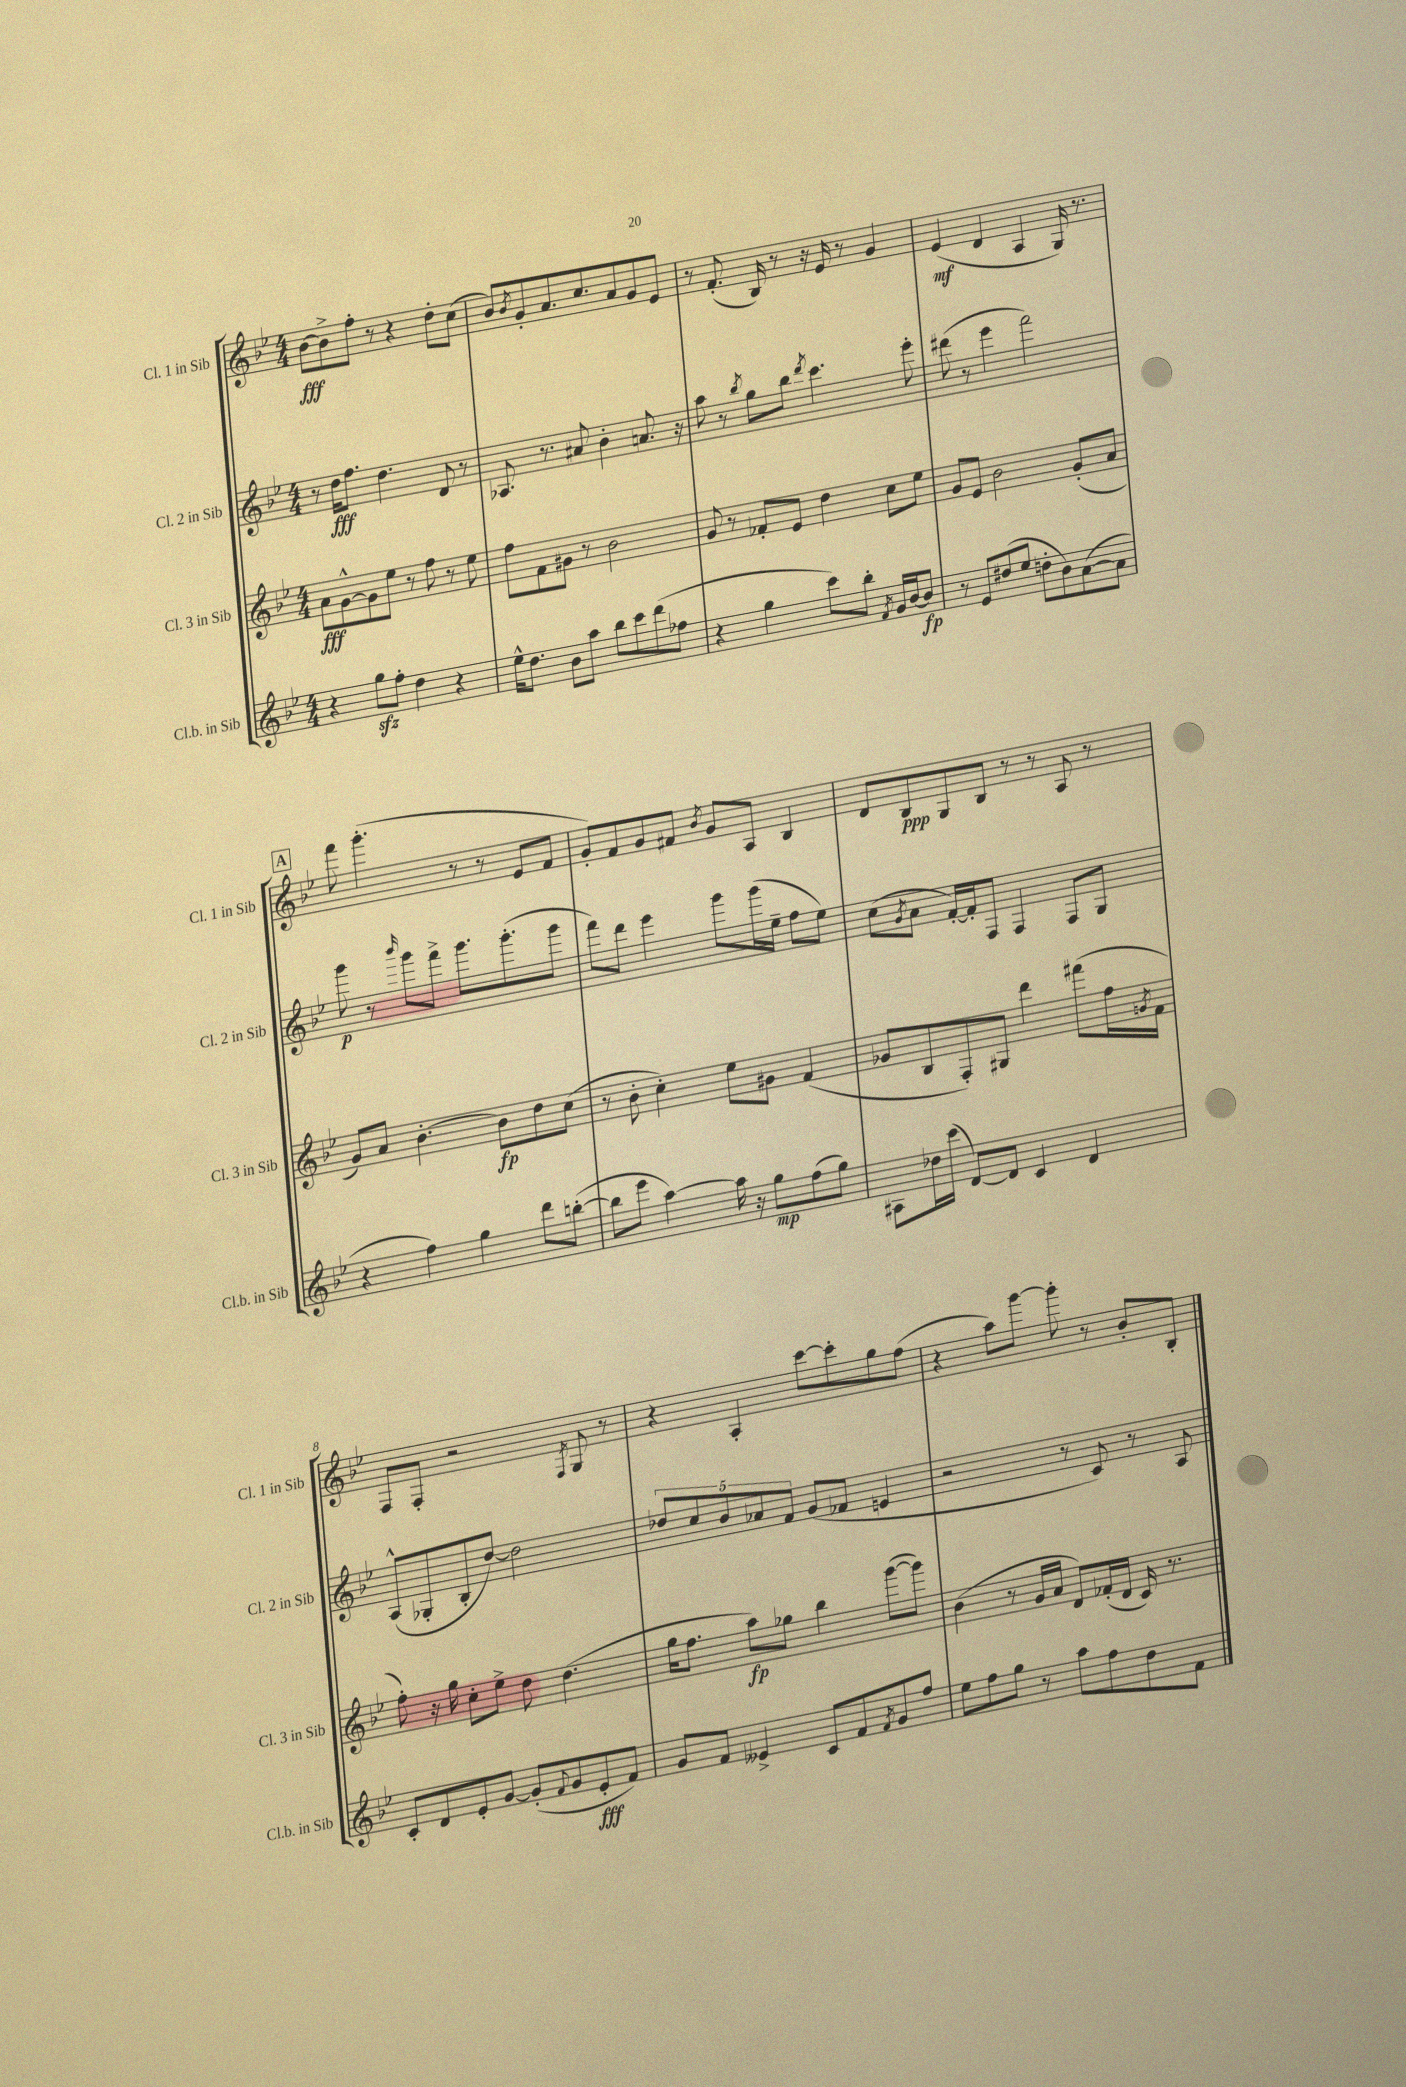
<<
\new StaffGroup <<
\new Staff = "s0" \with { instrumentName = "Cl. 1 in Sib" shortInstrumentName = "Cl. 1 in Sib" } {
    \clef treble \key bes \major \numericTimeSignature \time 4/4
    bes'8~\fff bes'8-> f''8-. r8 r4 d''8-. c''8( |
    bes'8) \acciaccatura { bes'8 } g'8-. a'8. c''8. a'8 g'8 ees'8 |
    r8 f'8.-.( bes16) r8 r16 ees'16 r8 g'4 |
    ees'4\mf( d'4 a4 g16) r8. |
    \mark \markup { \box "A" } f'''8 g'''4.-.( r8 r8 ees'8 f'8 |
    g'8-.) f'8 g'8 fis'8 \acciaccatura { bes'8 } g'8 a8 bes4 |
    d'8 bes8\ppp g8 bes8 r8 r8 a8 r8 |
    f8 f8-. r2 \acciaccatura { f8 } g8 r8 |
    r4 a4-. c'''8~ c'''8-. g''8 f''8( |
    r4 a''8) g'''8~ g'''8-. r8 bes'8-. bes8-. \bar "|." |
}
\new Staff = "s1" \with { instrumentName = "Cl. 2 in Sib" shortInstrumentName = "Cl. 2 in Sib" } {
    \clef treble \key bes \major \numericTimeSignature \time 4/4
    r8 d''16\fff f''8. d''4. d'8 r8 |
    aes8. r8. ais'8 bes'4-. a'8. r16 |
    a''8 r8 \acciaccatura { bes''8 } g''8 bes''8 \acciaccatura { d'''8 } c'''4. ees'''8-. |
    dis'''8( r8 ees'''4 f'''2) |
    \mark \markup { \box "A" } g'''8\p r8 \grace { bes'''16 } g'''8 f'''8-> g'''8. g'''8.-.( g'''8 |
    f'''8) d'''8 ees'''4 g'''8 g'''16( ees''16-- f''8 ees''8) |
    c''8( \acciaccatura { g'8 } a'8 f'16~-.) f'16-. f8 f4 f8 g8 |
    a8-^( ges8-. bes8-. d''8~) d''2 |
    \tuplet 5/4 { des''8 c''8 bes'8 aes'8 f'8 } g'8( fes'8 e'4 |
    r2 r8 c'8) r8 a8 \bar "|." |
}
\new Staff = "s2" \with { instrumentName = "Cl. 3 in Sib" shortInstrumentName = "Cl. 3 in Sib" } {
    \clef treble \key bes \major \numericTimeSignature \time 4/4
    a'8\fff g'8~-^ g'8 ees''8 r8 f''8 r8 ees''8 |
    f''8 f'8 gis'8 r8 bes'2 |
    g'8 r8 fes'8-. ees'8 d''4 c''8 ees''8 |
    g'8 ees'8 bes'2 g'8-.( a'8 |
    \mark \markup { \box "A" } g'8) a'8 bes'4.~-. bes'8\fp d''8 c''8( |
    r8 bes'8-. c''4-.) ees''8 gis'8 f'4( |
    ges'8 bes8 f8-.) gis8 d'''4 fis'''8( f''16 \acciaccatura { g'8 } f'16 |
    f''8-.) r16 g''16 c''8-. ees''8-> d''8 d''4.( |
    g''16 f''8. a''8\fp) ges''8 bes''4 g'''8~( g'''8) |
    bes'4( r8 g'16 a'16 d'8) fes'16-.( d'16 c'16) r8. \bar "|." |
}
\new Staff = "s3" \with { instrumentName = "Cl.b. in Sib" shortInstrumentName = "Cl.b. in Sib" } {
    \clef treble \key bes \major \numericTimeSignature \time 4/4
    r4 g''8\sfz f''8-. d''4 r4 |
    ees''16-^ d''8. bes'8 a''8 bes''8 c'''8 d'''8( fes''8 |
    r4 g''4 c'''8) bes''8-. \acciaccatura { f'8 } g'16 bes'16~ bes'8\fp |
    r8 ees'8 dis''8( ees''8 d''8-. bes'8) a'8~( a'8 |
    \mark \markup { \box "A" } r4 f''4) g''4 d'''8 b''8~-.( |
    b''8 ees'''8 a''4~) a''16 r16 g''8\mp f''8( g''8) |
    ais8 des''16 c'''16( d'8~) d'8 c'4 d'4 |
    c'8-. d'8 ees'8-. g'8~ g'8-.( \appoggiatura { f'8 } g'8 ees'8-.\fff f'8) |
    g'8 f'8 eeses'4-> c'8 f'8 \acciaccatura { f'8 } g'8 f''8 |
    ees''8 f''8 g''8 r8 a''8 f''8 d''8 f'8 \bar "|." |
}
>>
>>
